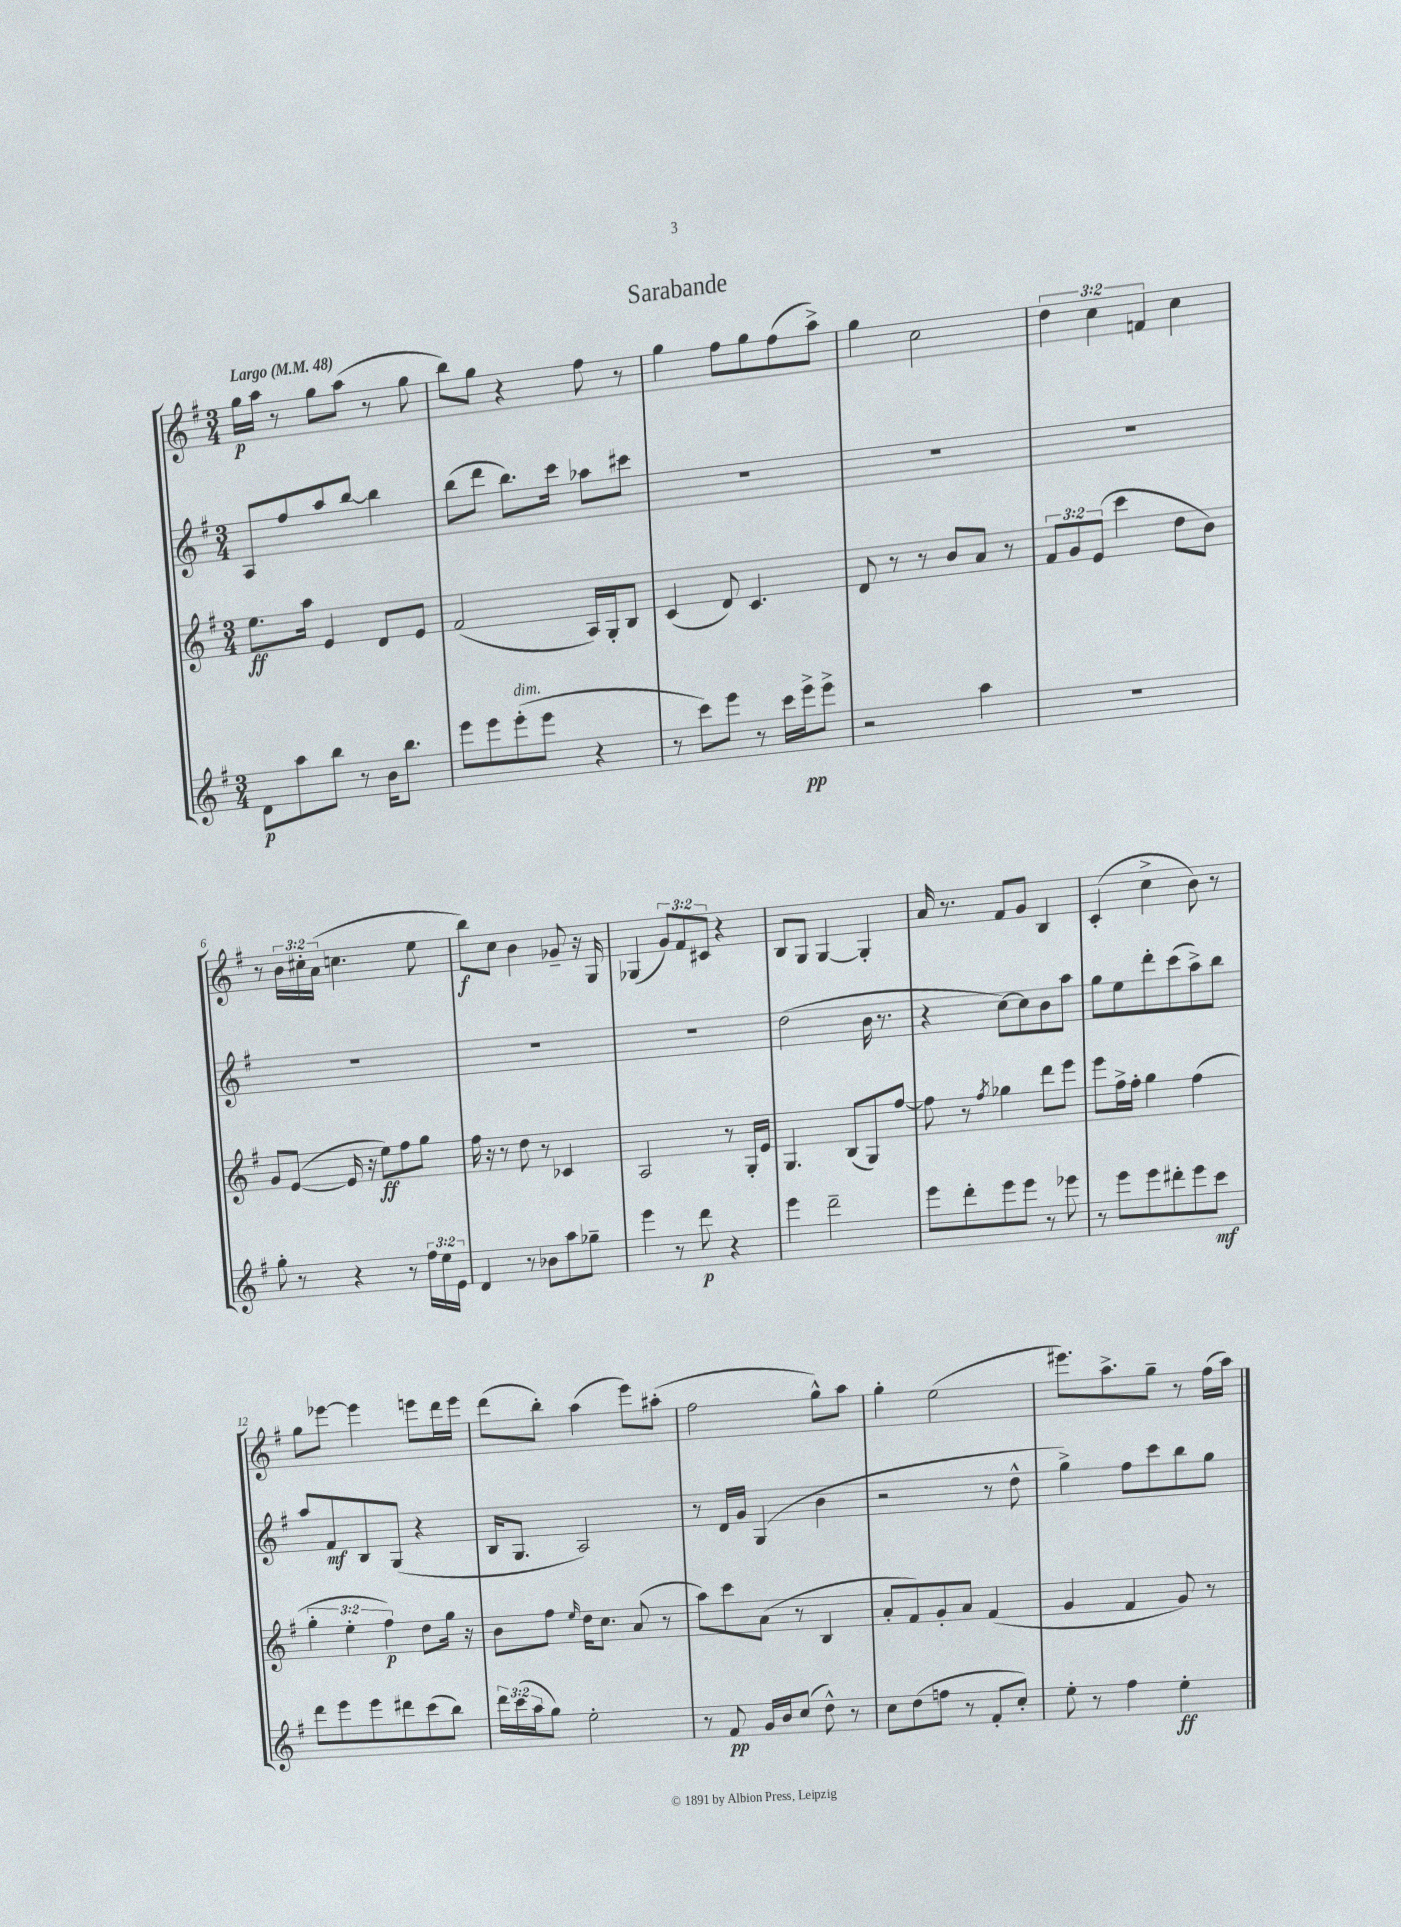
\header { title = "Sarabande" }
<<
\new StaffGroup <<
\new Staff = "s0" {
    \clef treble \key g \major \numericTimeSignature \time 3/4 \override Staff.TupletNumber.text = #tuplet-number::calc-fraction-text \tempo "Largo" 4 = 48
    g''16\p a''16 r8 g''8 a''8( r8 g''8 |
    b''8) g''8 r4 fis''8 r8 |
    g''4 fis''8 g''8 fis''8( a''8->) |
    g''4 c''2 |
    \tuplet 3/2 { d''4 c''4 f'4 } c''4 |
    r8 \tuplet 3/2 { b'16 cis''16-. a'16( } c''4. e''8 |
    b''8\f) c''8 b'4 ges'8-- r16 g16 |
    ges4( \tuplet 3/2 { g'8) fis'8 cis'8 } r4 |
    b8 g8 g4~ g4-. |
    a'16 r8. fis'8 g'8 b4 |
    c'4-.( c''4-> b'8) r8 |
    g''8 ees'''8~ ees'''4 e'''8 d'''16 e'''16 |
    d'''8( b''8-.) a''4( e'''8) ais''8-.( |
    fis''2 g''8-^) a''8 |
    g''4-. e''2( |
    eis'''8.) a''8.-> g''8-- r8 fis''16( a''16) \bar "|." |
}
\new Staff = "s1" {
    \clef treble \key g \major \numericTimeSignature \time 3/4
    a8 fis''8 a''8 b''8~ b''4 |
    b''8( d'''8 b''8.) c'''16 aes''8 cis'''8 |
    R2. |
    R2. |
    R2. |
    R2. |
    R2. |
    R2. |
    d''2( b'16 r8. |
    r4 c''8~) c''8 b'8 a''8 |
    g''8 e''8 d'''8-. c'''8( a''8->) b''8 |
    a''8 fis'8\mf b8 g8( r4 |
    b16 g8. a2) |
    r8 d'16 g'16 g4( b'4 |
    r2 r8 d''8-^ |
    g''4->) fis''8 c'''8 b''8 g''8 \bar "|." |
}
\new Staff = "s2" {
    \clef treble \key g \major \numericTimeSignature \time 3/4 \override Staff.TupletNumber.text = #tuplet-number::calc-fraction-text
    e''8.\ff a''16 e'4 d'8 e'8 |
    fis'2( a16) g16-. b8 |
    c'4( d'8) c'4. |
    d'8 r8 r8 b'8 a'8 r8 |
    \tuplet 3/2 { fis'8 g'8 e'8( } c'''4 d''8 b'8) |
    g'8 e'8~( e'16 r16 e''8\ff) fis''8 g''8 |
    fis''16 r16 r8 d''8 r8 ces'4 |
    a2 r8 g16-. e'16 |
    g4. b8( g8) fis''8~ |
    fis''8 r8 \acciaccatura { fis''8 } ges''4 d'''8 e'''8 |
    e'''8 fis''16-> fis''16-. g''4 fis''4( |
    \tuplet 3/2 { g''4-. e''4-. fis''4\p) } d''8 g''16 r16 |
    b'8 fis''8 \grace { e''16 } d''16 c''8. a'8( r8 |
    a''8) c'''8 a'8( r8 b4 |
    a'8-. fis'8) g'8-. a'8 fis'4( |
    g'4 fis'4 g'8) r8 \bar "|." |
}
\new Staff = "s3" {
    \clef treble \key g \major \numericTimeSignature \time 3/4 \override Staff.TupletNumber.text = #tuplet-number::calc-fraction-text
    d'8\p a''8 b''8 r8 b'16 b''8. |
    e'''8 e'''8 e'''8-.^\markup { \italic "dim." }( e'''8 r4 |
    r8 c'''8) e'''8 r8 c'''16 e'''16->\pp e'''8-> |
    r2 a''4 |
    R2. |
    g''8-. r8 r4 r8 \tuplet 3/2 { fis''16 e''16 e'16 } |
    d'4 r8 bes'8 a''8 ges''8-- |
    e'''4 r8 d'''8\p r4 |
    e'''4 d'''2-- |
    e'''8 d'''8-. e'''8 e'''8 r8 ees'''8 |
    r8 e'''8 e'''8 dis'''8-. e'''8 c'''8\mf |
    d'''8 e'''8 e'''8 dis'''8 c'''8( b''8) |
    \tuplet 3/2 { d'''16 c'''16( a''16 } g''8) e''2-. |
    r8 fis'8\pp g'16 b'16 c''8( d''8-^) r8 |
    c''8 d''8( f''8 r8 fis'8-. c''8-.) |
    e''8-. r8 fis''4 e''4-.\ff \bar "|." |
}
>>
>>
